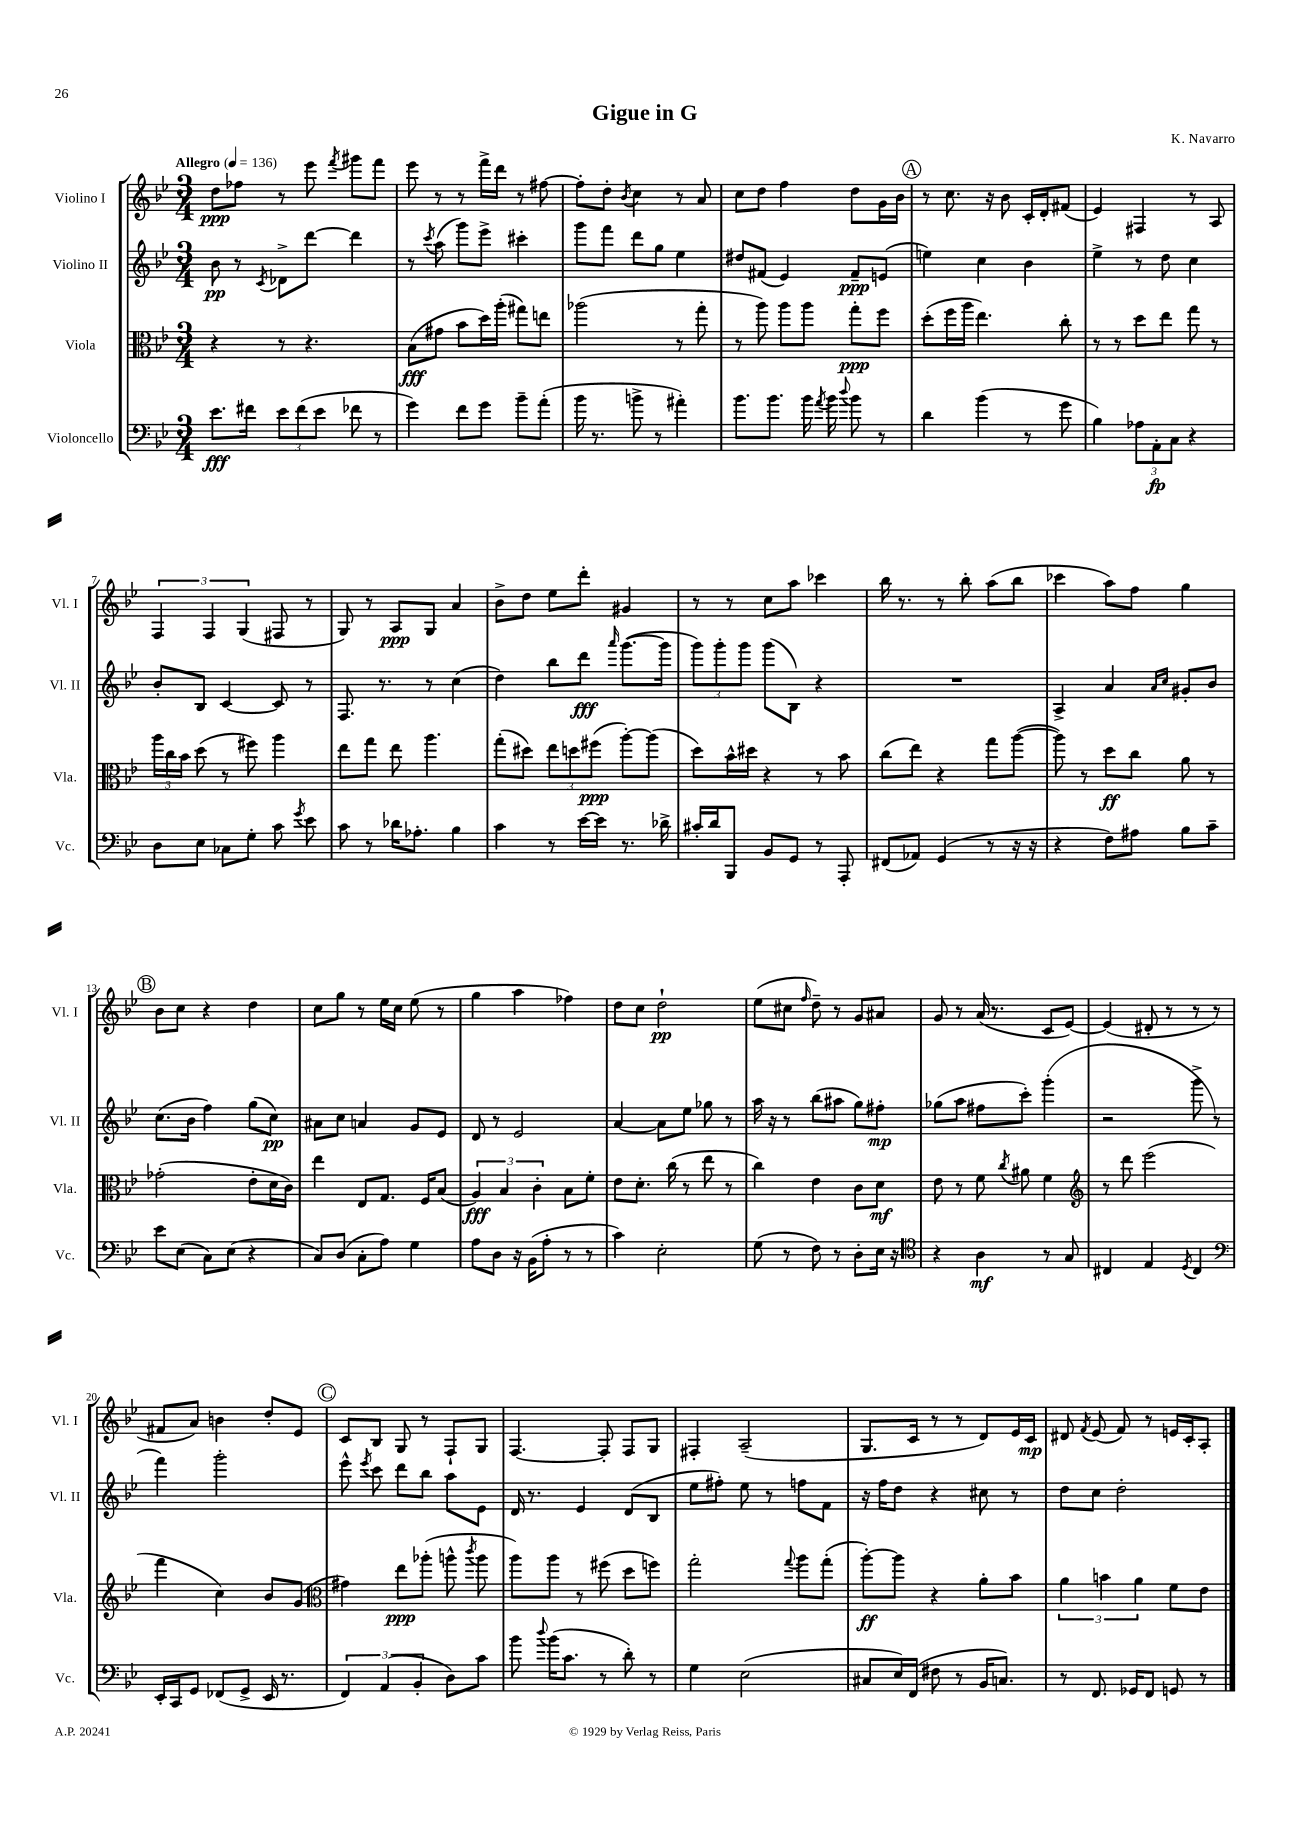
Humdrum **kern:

**kern	**kern	**kern	**kern
*staff4	*staff3	*staff2	*staff1
*clefF4	*clefC3	*clefG2	*clefG2
*k[b-e-]	*k[b-e-]	*k[b-e-]	*k[b-e-]
*M3/4	*M3/4	*M3/4	*M3/4
*MM136	*MM136	*MM136	*MM136
8.e-	4r	8b-	8dd
.	.	8r	8ff-
16f#	.	.	.
.	.	8qc	.
12e-	8r	8d-^	8r
(12f#	.	.	.
.	4.r	[8ddd	8eee-
12e-	.	.	.
.	.	.	8qfff
8f-	.	4ddd]	8ggg#
8r	.	.	8fff
=	=	=	=
4g)	(8B-	8r	8eee-
.	.	8qccc	.
.	8g#	(8aa	8r
8f	8b-	8ggg)	8r
8g	16dd)	8eee-^	16fff^
.	(16aa'	.	16ddd
8b-~	8gg#)	4ccc#'	8r
(8a'	8ee	.	[8ff#
=	=	=	=
16b-	(2aa-	8ggg	8ff#']
8.r	.	.	.
.	.	8fff	8dd'
.	.	.	8qb-
8b^	.	8ddd	4cc
8r	.	8gg	.
4a#')	8r	4ee-	8r
.	8gg'	.	8a
=	=	=	=
8.b-	8r	8dd#	8cc
.	8aa)	(8f#	8dd
8.b-	.	.	.
.	8aa	4e-)	4ff
16b-	8aa	.	.
8qa	.	.	.
16b-	.	.	.
8qqdd	.	.	.
8b-	8gg'	8f#~	8dd
8r	8ff	(8e	16g
.	.	.	16b-
=	=	=	=
4d	(8dd'	4ee)	8r
.	16ff	.	8.cc
.	16aa	.	.
(4b-	4.ee-)	4cc	.
.	.	.	16r
.	.	.	8b-
8r	.	4b-	16c'
.	.	.	16d'
8g	8cc'	.	(8f#
=	=	=	=
4B-)	8r	4ee-^	4e-)
.	8r	.	.
12A-	8dd	8r	4F#
12AA'	.	.	.
.	8ee-	8dd	.
12C	.	.	.
4r	8gg	4cc	8r
.	8r	.	8A
=	=	=	=
8D	24aa	8b-'	6F
.	24cc	.	.
.	24b-	.	.
8E-	(8dd	8B-	.
.	.	.	6F
8C-	8r	[4c	.
.	.	.	(6G
8G'	8ff#)	.	.
8c	4aa	8c]	8F#
8qg	.	.	.
8e-	.	8r	8r
=	=	=	=
8c	8ee-	8.F	8G)
8r	8gg	.	8r
.	.	8.r	.
16d-	8ee-	.	8A
8.A-'	.	.	.
.	4.aa	8r	8G
4B-	.	(4cc	4a
=	=	=	=
4c	(8gg'	4dd)	8b-^
.	8dd#)	.	8dd
8r	12ee-	8bb-	8ee-
.	12dd	.	.
[16e-	.	8ddd	8ddd'
.	(12ff#	.	.
16e-]	.	.	.
.	.	16qqaaa	.
8.r	[8aa')	([8.ggg	4g#
.	(8aa]	.	.
16d-^	.	16ggg]	.
=	=	=	=
16c#'	8dd)	12ggg)	8r
16d	.	.	.
.	.	12ggg'	.
8BBB-	16b-^^	.	8r
.	.	12ggg	.
.	16dd#	.	.
8BB-	4r	(8ggg	8cc
8GG	.	8B-)	8aa
8r	8r	4r	4ccc-
8AAA'	8b-	.	.
=	=	=	=
(8FF#	(8cc	2.r	16bb-
.	.	.	8.r
8AA-)	8ee-)	.	.
(4GG	4r	.	8r
.	.	.	8bb-'
8r	8gg	.	(8aa
16r	([8aa	.	8bb-
16r	.	.	.
=	=	=	=
4r	8aa])	4A^	4ccc-
.	8r	.	.
8F)	8dd	4a	8aa)
8A#	8cc	.	8ff
.	.	16qqa	.
.	.	16qqcc	.
8B-	8a	8g#'	4gg
8c~	8r	8b-	.
=	=	=	=
8e-	(2g-'	(8.cc	8b-
(8E-	.	.	8cc
.	.	16b-	.
8C)	.	4ff)	4r
(8E-	.	.	.
4r	8e-'	(8gg	4dd
.	16d	8cc)	.
.	16c)	.	.
=	=	=	=
8C)	4ee-	8a#	8cc
(8D	.	8cc	8gg
8C'	8E-	4a	8r
8A)	8.G	.	16ee-
.	.	.	16cc
4G	.	8g	(8ee-
.	16F	.	.
.	(8B-	8e-	8r
=	=	=	=
8A	6A)	8d	4gg
8D	.	8r	.
.	6B-	.	.
16r	.	2e-	4aa
(16BB-	.	.	.
.	6c'	.	.
8A'	.	.	.
8r	8B-	.	4ff-)
8r	8f'	.	.
=	=	=	=
4c)	8e-	[4a	8dd
.	8.d'	.	8cc
2E-'	.	8a]	2dd`
.	(16cc	.	.
.	8r	8ee-	.
.	8ee-	8gg-	.
.	8r	8r	.
=	=	=	=
(8G	4cc)	16aa	(8ee-
.	.	16r	.
8r	.	8r	8cc#
.	.	.	16qqff
8F)	4e-	(8bb-	8dd~)
8r	.	8aa#	8r
8D'	8c	8gg)	8g
16E-	8d	8ff#'	8a#
16r	.	.	.
=	=	=	=
*clefC4	*	*	*
4r	8e-	(8gg-	8g
.	8r	8aa	8r
4A	8f	8ff#	(16a
.	.	.	8.r
.	8qcc	.	.
.	8a#	8ccc')	.
8r	4f	(4ggg'	8c
8G	.	.	[8e-)
=	=	=	=
*	*clefG2	*	*
4C#	8r	2r	(4e-]
.	8ddd	.	.
4E-	(2eee-	.	8d#'
.	.	.	8r
8qD	.	.	.
4C#	.	8ggg^	8r
.	.	8r	8r
=	=	=	=
*clefF4	*	*	*
16EE-'	4fff	4fff)	8f#
16CC	.	.	.
8GG	.	.	8a)
(8FF-	4cc)	2ggg'	4b
8GG^	.	.	.
16EE-	8b-	.	8dd'
8.r	.	.	.
.	(8g	.	8e-
=	=	=	=
*	*clefC3	*	*
6FF)	4g#)	8eee-^^	8c
.	.	8qeee-	.
.	.	8ccc	8B-
(6AA	.	.	.
.	8ee-	8ddd	8G
6BB-'	.	.	.
.	(8aa-'	8bb-	8r
8D)	8aa^^	8aa	8F`
.	8qccc	.	.
8c	8aa	8e-	8G
=	=	=	=
8b-	8aa)	16d	[4.F
.	.	8.r	.
8qqdd	.	.	.
(16b-	8aa	.	.
8.c	.	.	.
.	8r	4e-	.
8r	(8ff#	.	8F']
8d')	8dd	(8d	8F
8r	8ff)	8B-	8G
=	=	=	=
4G	2gg'	8ee-	4F#'
.	.	8ff#')	.
(2E-	.	8ee-	(2A~
.	.	8r	.
.	8qqgg	.	.
.	8aa	8ff	.
.	(8gg'	8f	.
=	=	=	=
8C#	[8aa')	16r	8.G
.	.	16ff	.
16E-)	8aa]	8dd	.
(16FF	.	.	16c
8F#	4r	4r	8r
8r	.	.	8r
16BB-	8a'	8cc#	8d)
8.C)	.	.	.
.	8b-	8r	16e-
.	.	.	16c
=	=	=	=
8r	6a	8dd	8d#
.	.	.	8qf
8.FF	.	8cc	(8e-
.	6b	.	.
.	.	2dd'	8f)
16GG-	.	.	.
.	6a	.	.
8FF	.	.	8r
8GG	8f	.	16e
.	.	.	16c'
8r	8e-	.	8A'
==	==	==	==
*-	*-	*-	*-
